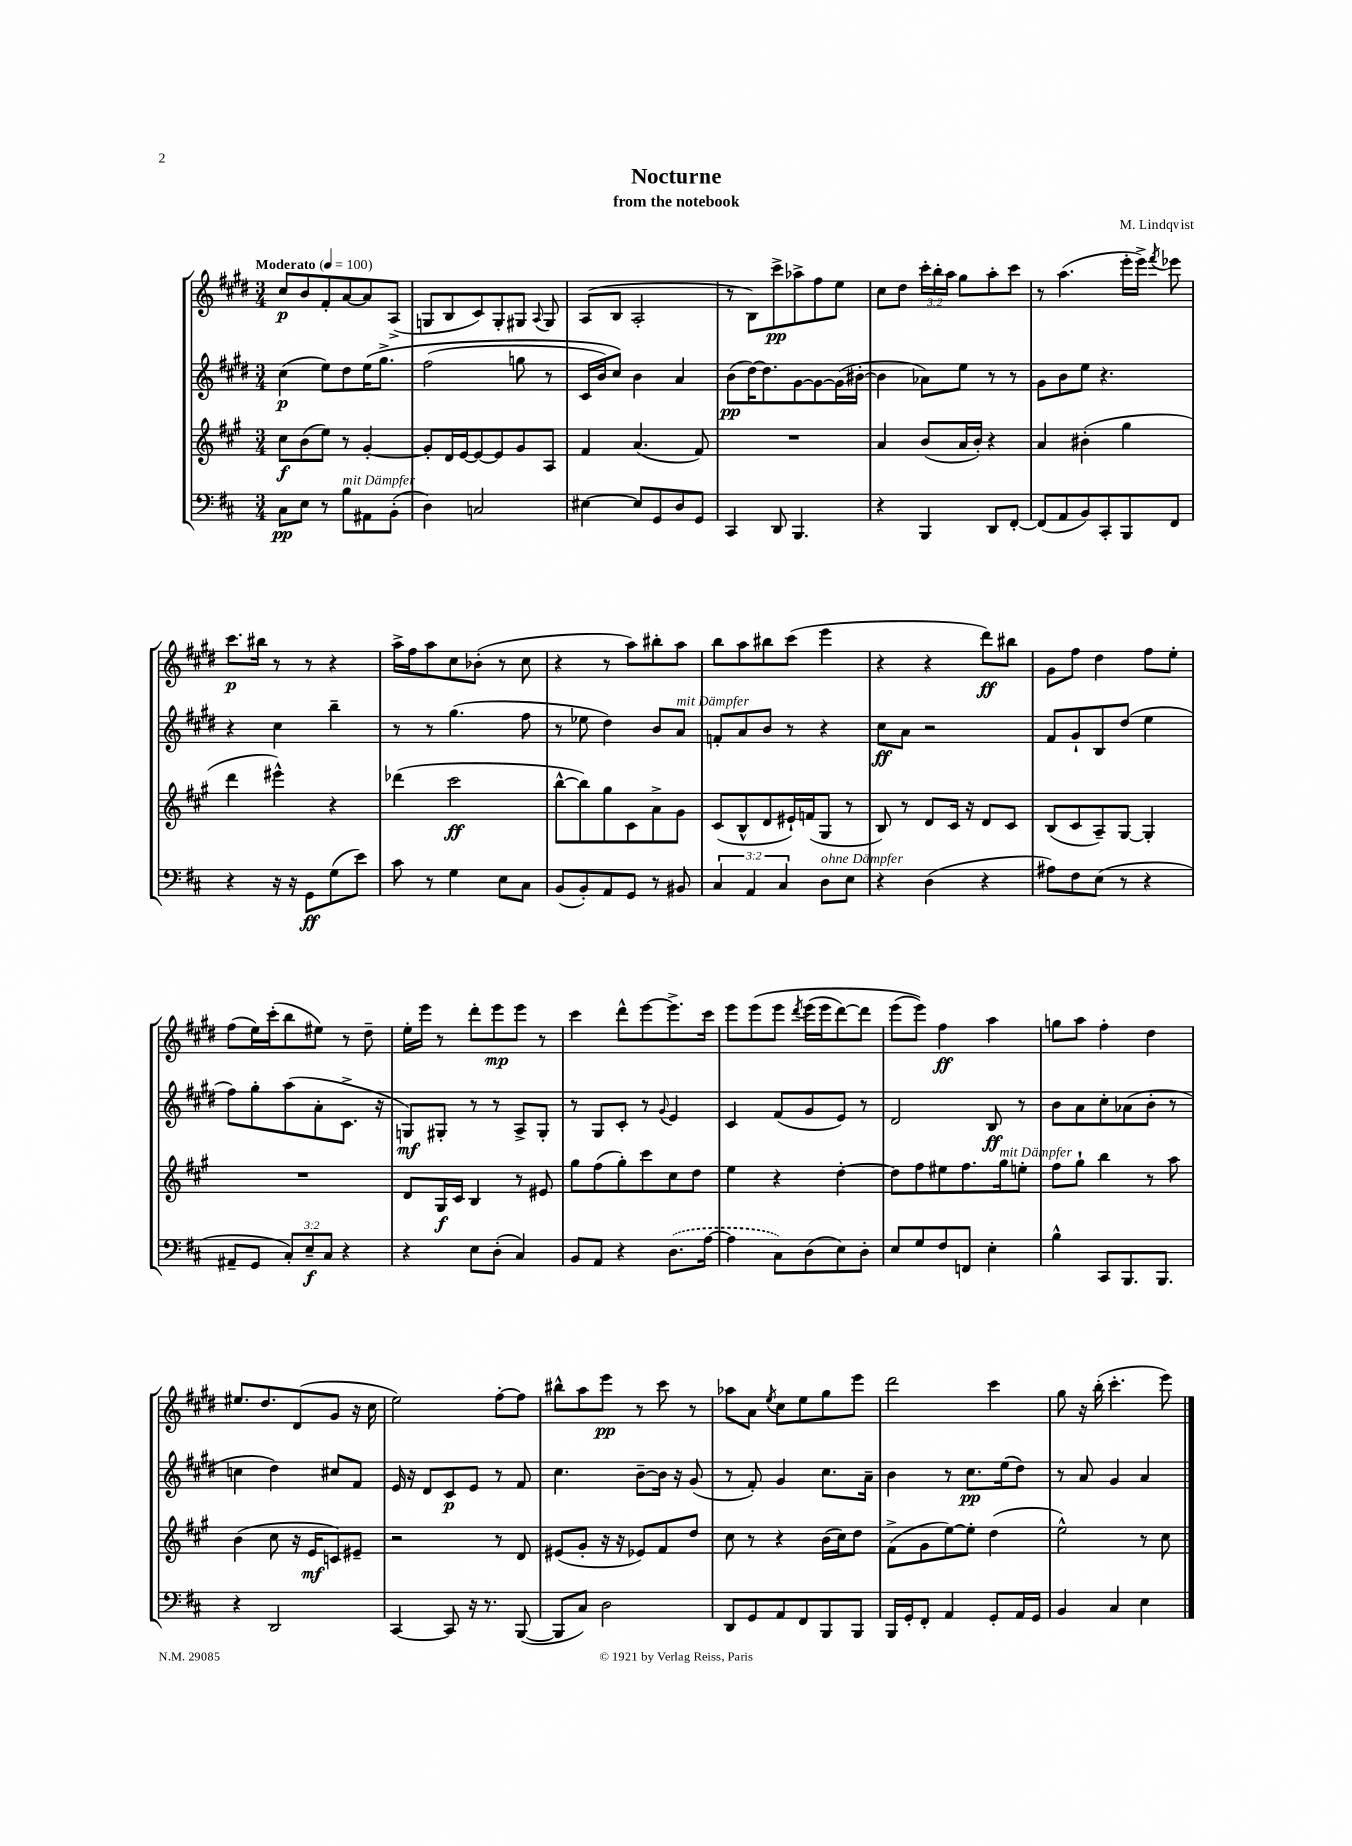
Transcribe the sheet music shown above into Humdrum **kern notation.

**kern	**kern	**kern	**kern
*staff4	*staff3	*staff2	*staff1
*clefF4	*clefG2	*clefG2	*clefG2
*k[f#c#]	*k[f#c#g#]	*k[f#c#g#d#]	*k[f#c#g#d#]
*M3/4	*M3/4	*M3/4	*M3/4
*MM100	*MM100	*MM100	*MM100
8C#	8cc#	(4cc#	8cc#
8E	(8b	.	8b
8r	8ee)	8ee)	8f#'
8B	8r	8dd#	[8a
8AA#	[4g#'	&(16ee	8a]
.	.	8.gg#^	.
(8BB'	.	.	(8A^
=	=	=	=
4D)	8g#']	(2ff#	8G
.	16d	.	8B
.	[16e	.	.
2C	8e_	.	8c#)
.	8e]	.	8G'
.	8g#	8gg	8G#
.	.	.	8qqA
.	8A	8r	8G#
=	=	=	=
[4E#	4f#	16c#	(8A
.	.	16b)	.
.	.	8cc#&)	8B
8E#]	(4.a	4b	2A'
8GG	.	.	.
8D	.	4a	.
8GG	8f#)	.	.
=	=	=	=
4CC#	2.r	(8b	8r
.	.	[16dd#)	8B)
.	.	8.dd#]	.
8DD	.	.	8ccc#^
4.BBB	.	[8g#	8aa-^
.	.	8g#_	8ff#
.	.	(16g#]	8ee
.	.	[16b#'	.
=	=	=	=
4r	4a	4b#]	8cc#
.	.	.	8dd#
4BBB	(8b	8a-)	24ccc#'
.	.	.	24bb'
.	.	.	24aa
.	16a	8ee	8gg#
.	16b')	.	.
8DD	4r	8r	8aa'
[8FF#'	.	8r	8ccc#
=	=	=	=
(8FF#]	4a	8g#	8r
8AA	.	8b	(4.aa
8BB)	(4b#'	8ee	.
8CC#'	.	4.r	.
8BBB	4gg#	.	16eee'
.	.	.	16eee^)
.	.	.	8qfff#
8FF#	.	.	8eee-
=	=	=	=
4r	4ddd	4r	8.ccc#
.	.	.	16bb#
16r	4eee#^^)	4cc#	8r
16r	.	.	.
8GG	.	.	8r
(8G	4r	4bb~	4r
8e)	.	.	.
=	=	=	=
8c#	(4ddd-	8r	16aa^
.	.	.	16ff#
8r	.	8r	8aa
4G	2ccc#	(4.gg#	8cc#
.	.	.	(8b-'
8E	.	.	8r
8C#	.	8ff#	8cc#
=	=	=	=
(8BB	[8bb^^	8r	4r
8BB')	8bb])	8ee-	.
8AA	8gg#	4dd#)	8r
8GG	8c#	.	8aa)
8r	8a^	8b	8bb#'
8BB#	8g#	8a	8aa
=	=	=	=
6C#	(8c#	8f'	8bb
.	8B^^	8a	8aa
6AA	.	.	.
.	8d	8b	8bb#
6C#	.	.	.
.	16e#`)	8r	(8ccc#
.	(16f	.	.
8D	8G#	4r	4eee
8E	8r	.	.
=	=	=	=
4r	8B)	8cc#	4r
.	8r	8a	.
(4D	8d	2r	4r
.	16c#	.	.
.	16r	.	.
4r	8d	.	8ddd#)
.	8c#	.	8bb#
=	=	=	=
8A#)	(8B	8f#	8g#
8F#	8c#	8g#`	8ff#
(8E	8A~)	8B	4dd#
8r	[8G#	(8dd#	.
4r	4G#']	4ee	8ff#
.	.	.	8ee'
=	=	=	=
8AA#~	2.r	8ff#)	(8ff#
8GG	.	8gg#'	16ee)
.	.	.	(16ccc#'
12C#')	.	(8aa	8bb
12E~	.	.	.
.	.	8a'	8ee#)
12C#	.	.	.
4r	.	8.c#^	8r
.	.	.	8dd#~
.	.	16r	.
=	=	=	=
4r	8d	8G)	16ee'
.	.	.	16eee
.	16G#	8G#'	8r
.	16c#	.	.
8E	4B	8r	8ddd#'
(8D'	.	8r	8eee
4C#)	8r	8A^	8eee
.	8e#	8G#'	8r
=	=	=	=
8BB	8gg#	8r	4ccc#
8AA	(8ff#	8G#	.
4r	8gg#')	8c#'	8ddd#^^
.	8ccc#	8r	[8eee
.	.	8qqg#	.
(8.D	8cc#	4e	8.eee^]
.	8dd	.	.
[16A	.	.	16ccc#
=	=	=	=
4A]	4ee	4c#	8eee
.	.	.	&(8eee
8C#)	4r	(8f#	8eee
.	.	.	8qddd#
(8D	.	8g#	(16eee
.	.	.	16eee
8E)	[4dd'	8e)	[8ddd#)
8D'	.	8r	8ddd#]
=	=	=	=
8E	8dd]	2d#	(8eee
8G	8ff#	.	8eee)&)
8F#	8ee#	.	4ff#
8FF	8.ff#	.	.
4E'	.	8B	4aa
.	16gg#	.	.
.	8ee'	8r	.
=	=	=	=
4B^^	8ff#	8b	8gg
.	8gg#`	8a	8aa
8CC#	4bb	8cc#'	4ff#'
8.BBB	.	(8a-	.
.	8r	8b'	4dd#
8.BBB	.	.	.
.	8aa	8r	.
=	=	=	=
4r	(4b	4cc	8.ee#
.	.	.	8.dd#
2DD	8cc#	4dd#)	.
.	16r	.	(8d#
.	16e	.	.
.	8c)	8cc#	8g#
.	8e#~	8f#	16r
.	.	.	16cc#
=	=	=	=
[4CC#	2r	16e	2ee)
.	.	16r	.
.	.	8d#	.
8CC#]	.	8c#	.
16r	.	8e	.
8.r	.	.	.
.	8r	8r	[8ff#'
([8BBB	8d	8f#	8ff#]
=	=	=	=
8BBB]	(8e#	4.cc#	8bb#^^
8C#)	8g#'	.	8aa
2D	16r	.	8eee
.	16r	.	.
.	8e-)	[8b~	8r
.	8f#	16b]	8ccc#
.	.	16r	.
.	8dd	(8g#	8r
=	=	=	=
8DD	8cc#	8r	8aa-
8GG	8r	8f#')	8a
.	.	.	8qee
8AA	4r	4g#	8cc#
8FF#	.	.	8ee
8BBB	(16b	8.cc#	8gg#
.	16cc#)	.	.
8BBB	8dd	.	8eee
.	.	16a~	.
=	=	=	=
16BBB	(8f#^	4b	2ddd#
16GG'	.	.	.
8FF#'	8g#	.	.
4AA	[8ee)	8r	.
.	8ee']	8.cc#	.
8GG'	(4dd	.	4ccc#
.	.	(16ee	.
16AA	.	8dd#)	.
16GG	.	.	.
=	=	=	=
4BB	2ee^^)	8r	8gg#
.	.	8a	16r
.	.	.	(16bb'
4C#	.	4g#	4.ccc#'
4E	8r	4a	.
.	8cc#	.	8eee)
==	==	==	==
*-	*-	*-	*-
